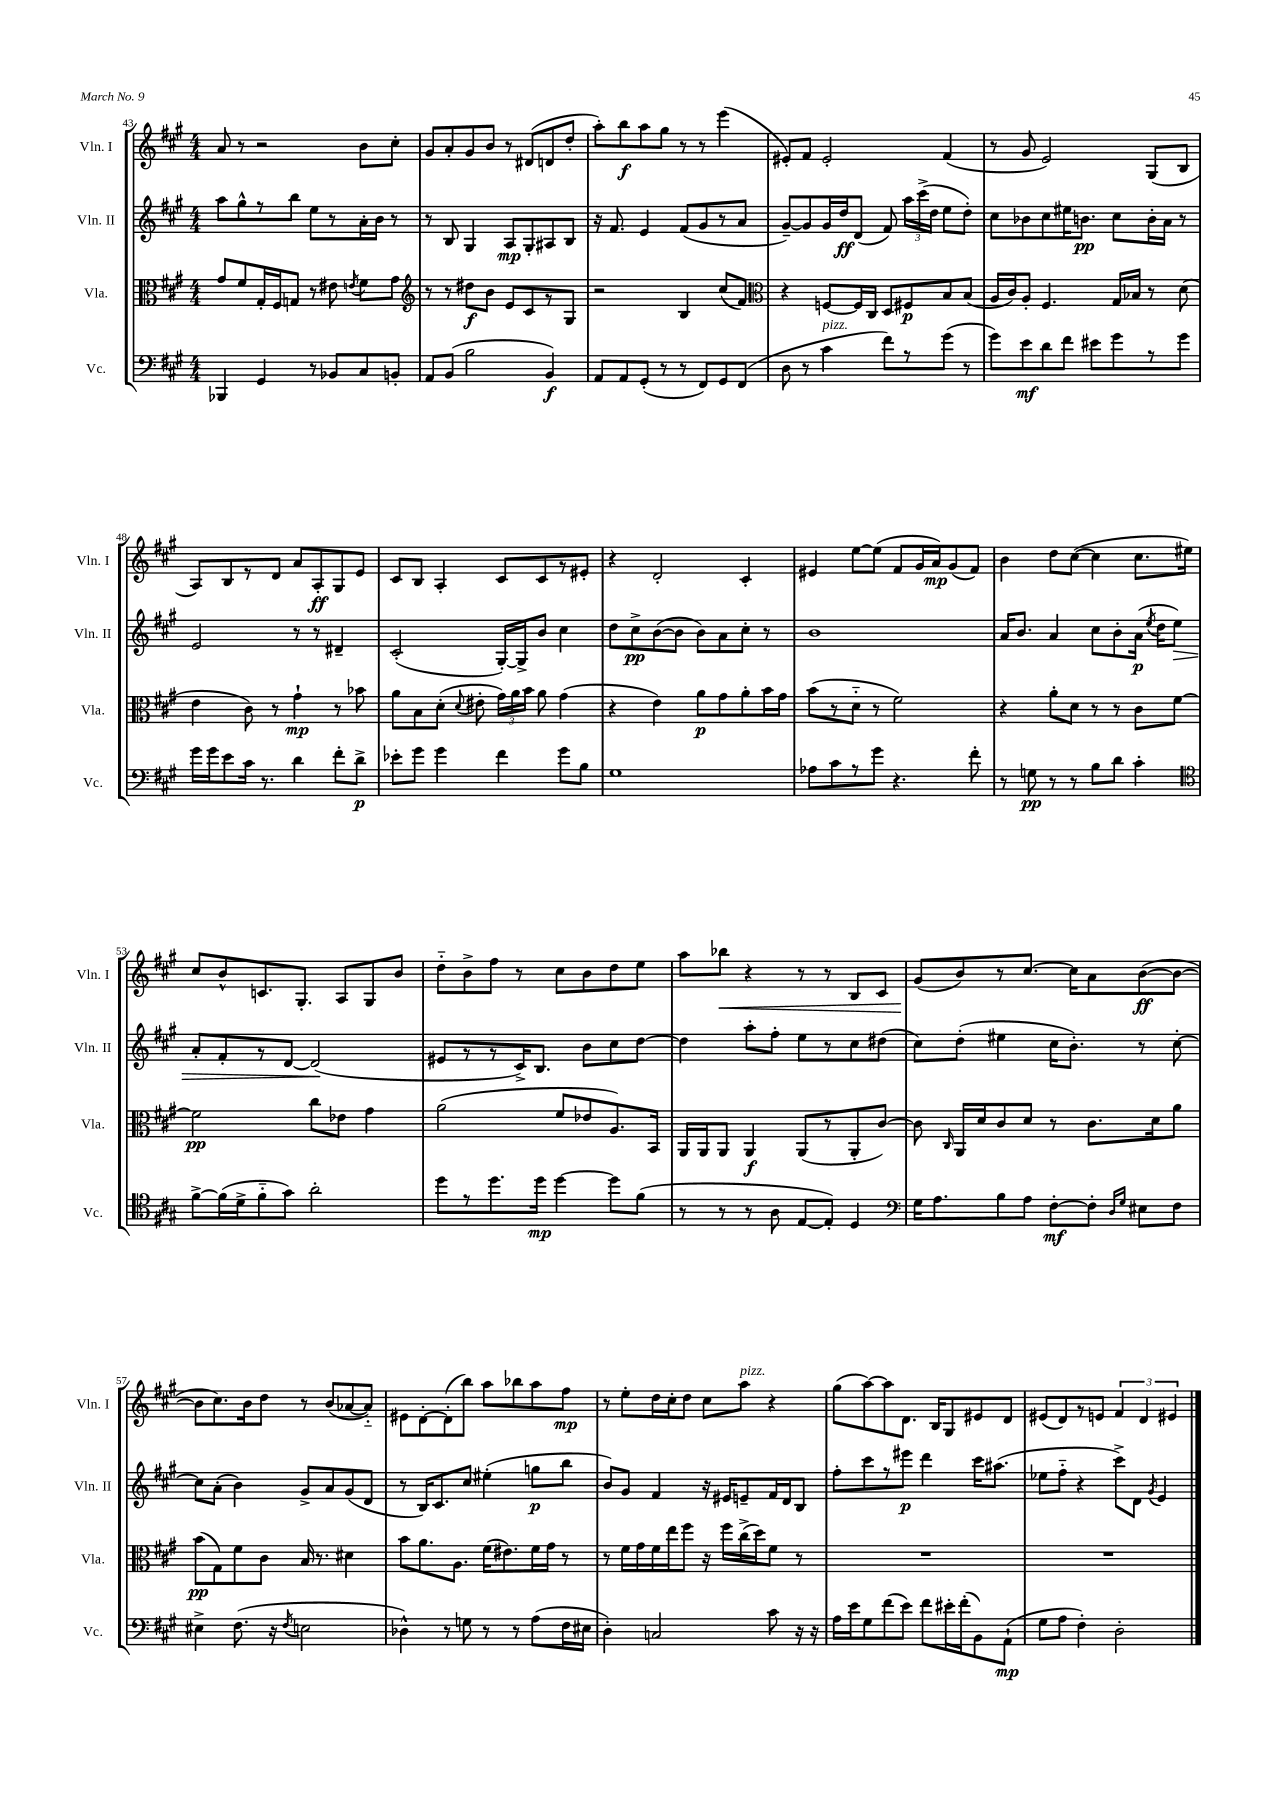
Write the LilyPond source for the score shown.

<<
\new StaffGroup <<
\new Staff = "s0" \with { instrumentName = "Vln. I" shortInstrumentName = "Vln. I" } {
    \clef treble \key a \major \numericTimeSignature \time 4/4
    \autoBeamOff a'8 r8 r2 b'8[ cis''8]-. |
    gis'8[ a'8-. gis'8 b'8] r8 dis'8[( d'8 d''8]-. |
    a''8[-.) b''8\f a''8 gis''8] r8 r8 e'''4( |
    eis'8[-.) fis'8] eis'2-. fis'4( |
    r8 gis'8 e'2) gis8[( b8] |
    a8[) b8 r8 d'8] a'8[ a8-.\ff gis8 e'8] |
    cis'8[ b8] a4-. cis'8[ cis'8 r8 eis'8]-. |
    r4 d'2-. cis'4-. |
    eis'4 e''8[~ e''8]( fis'8[ gis'16 a'16\mp) gis'8( fis'8]) |
    b'4 d''8[ cis''8]~( cis''4 cis''8.[ eis''16]) |
    cis''8[ b'8-^ c'8. gis8.]-. a8[ gis8 b'8] |
    d''8[-_ b'8-> fis''8] r8 cis''8[ b'8 d''8 e''8] |
    a''8[ bes''8]\< r4 r8 r8 b8[ cis'8] |
    gis'8[\!( b'8) r8 cis''8.]~ cis''16[ a'8 b'8~\ff( b'8]~ |
    b'8[ cis''8.) b'16 d''8] r8 b'8[( aes'8~ aes'8]-_) |
    eis'8[ d'8~-. d'8-.( b''8]) a''8[ bes''8 a''8 fis''8]\mp |
    r8 e''8[-. d''16 cis''16-. d''8] cis''8[ a''8]^\markup { \italic "pizz." } r4 |
    gis''8[( a''8~) a''8 d'8.] b16[ gis8 eis'8 d'8] |
    eis'8[( d'8) r8 e'8] \tuplet 3/2 { fis'4 d'4 eis'4 } \bar "|." |
}
\new Staff = "s1" \with { instrumentName = "Vln. II" shortInstrumentName = "Vln. II" } {
    \clef treble \key a \major \numericTimeSignature \time 4/4
    \autoBeamOff a''8[ gis''8-^ r8 b''8] e''8[ r8 a'16-. b'16] r8 |
    r8 b8 gis4 a8[\mp gis8-. ais8 b8] |
    r16 fis'8. e'4 fis'8[( gis'8 r8 a'8] |
    gis'8[~--) gis'8 gis'16 d''16\ff d'8]( fis'8) \tuplet 3/2 { a''16[ cis'''16->( d''16] } e''8[ d''8]-.) |
    cis''8[ bes'8 cis''8 eis''16 b'8.]\pp cis''8[ b'16-. a'16] r8 |
    e'2 r8 r8 dis'4-- |
    cis'2-.( gis16[~-.) gis16-> b'8] cis''4 |
    d''8[ cis''8->\pp b'8~( b'8] b'8[) a'8 cis''8]-. r8 |
    b'1 |
    a'16[ b'8.] a'4 cis''8[ b'8-. a'16]\p( \acciaccatura { e''8 } d''16[ e''8]\>) |
    a'8[-. fis'8-. r8 d'8]~ d'2\!( |
    eis'8[ r8 r8 cis'16->) b8.] b'8[ cis''8 d''8]~ |
    d''4 a''8[-. fis''8]-. e''8[ r8 cis''8 dis''8]( |
    cis''8[) d''8]-.( eis''4 cis''16[ b'8.]-.) r8 cis''8~-. |
    cis''8[ a'8]-.( b'4) gis'8[-> a'8 gis'8( d'8] |
    r8 b16[) cis'8. cis''8] eis''4-.( g''8[\p b''8] |
    b'8[) gis'8] fis'4 r16 eis'16[ e'8-- fis'16 d'16 b8] |
    fis''8[-. cis'''8 r8 eis'''8]\p d'''4 cis'''16[ ais''8.]( |
    ees''8[ fis''8]-_ r4 cis'''8[->) d'8] \acciaccatura { gis'8 } e'4 \bar "|." |
}
\new Staff = "s2" \with { instrumentName = "Vla." shortInstrumentName = "Vla." } {
    \clef alto \key a \major \numericTimeSignature \time 4/4
    \autoBeamOff gis'8[ fis'8 gis16-. fis16 g8] r8 eis'8 \acciaccatura { e'8 } fis'8[ gis'8] |
    \clef treble r8 r8 dis''8[\f b'8] e'8[ cis'8 r8 gis8] |
    r2 b4 cis''8[( fis'8]) |
    \clef alto r4 f8[~ f16 cis16] d8[ fis8\p b8 b8]( |
    a16[ cis'16) a8]-. fis4. gis16[ bes16] r8 d'8( |
    e'4 cis'8) r8 gis'4-!\mp r8 bes'8 |
    a'8[ b8 d'8]-.( \appoggiatura { d'8 } eis'8-. \tuplet 3/2 { gis'16[) a'16 b'16] } a'8 gis'4( |
    r4 e'4) a'8[\p gis'8 a'8-. b'16 gis'16] |
    b'8[( r8 d'8]-_ r8 fis'2) |
    r4 a'8[-. d'8] r8 r8 cis'8[ fis'8]~ |
    fis'2\pp cis''8[ ees'8] gis'4 |
    a'2( fis'8[ ees'8 a8.) b,16] |
    a,16[ a,16 a,8] a,4\f a,8[( r8 a,8-. cis'8]~) |
    cis'8 \grace { cis16 } a,16[ d'16 cis'8 d'8] r8 cis'8.[ d'16 a'8] |
    b'8[\pp( gis8) fis'8 cis'8] b16 r8. dis'4 |
    b'8[ a'8. a8.] fis'16[( eis'8.) fis'16 gis'16] r8 |
    r8 fis'16[ gis'16 fis'16 e''16 fis''8] r16 fis''16[ cis''16->( d''16) fis'8] r8 |
    R1 |
    R1 \bar "|." |
}
\new Staff = "s3" \with { instrumentName = "Vc." shortInstrumentName = "Vc." } {
    \clef bass \key a \major \numericTimeSignature \time 4/4
    \autoBeamOff bes,,4 gis,4 r8 bes,8[ cis8 b,8]-. |
    a,8[ b,8]( b2 b,4\f) |
    a,8[ a,8 gis,8]-.( r8 r8 fis,8[) gis,8 fis,8]( |
    d8 r8 cis'4^\markup { \italic "pizz." } fis'8[) r8 gis'8]( r8 |
    gis'8[) e'8\mf d'8 fis'8] eis'8[ gis'8 r8 gis'8] |
    gis'16[ gis'16 e'8 cis'16] r8. d'4 fis'8[-. d'8]->\p |
    ees'8[-. gis'8] gis'4 fis'4 gis'8[ b8] |
    gis1 |
    aes8[ cis'8 r8 gis'8] r4. fis'8-. |
    r8 g8\pp r8 r8 b8[ d'8] cis'4-. |
    \clef tenor fis'8[~-> fis'16( d'16-> fis'8-_ gis'8]) a'2-. |
    d''8[ r8 d''8. d''16]\mp d''4~ d''8[ fis'8]( |
    r8 r8 r8 a8 e8[~ e8]-.) d4 |
    \clef bass gis16[ a8. b8 a8] fis8[~-.\mf fis8]-. \grace { d16[ gis16] } eis8[ fis8] |
    eis4-> fis8.( r16 \acciaccatura { fis8 } e2 |
    des4-^) r8 g8 r8 r8 a8[( fis16 eis16] |
    d4-.) c2 cis'8 r16 r16 |
    a16[ e'16 gis8 fis'8( e'8]) fis'8[ eis'16-. fis'16-.( b,8) a,8]-!\mp( |
    gis8[ a8] fis4-.) d2-. \bar "|." |
}
>>
>>
\layout { \context { \Score currentBarNumber = #43 } }
